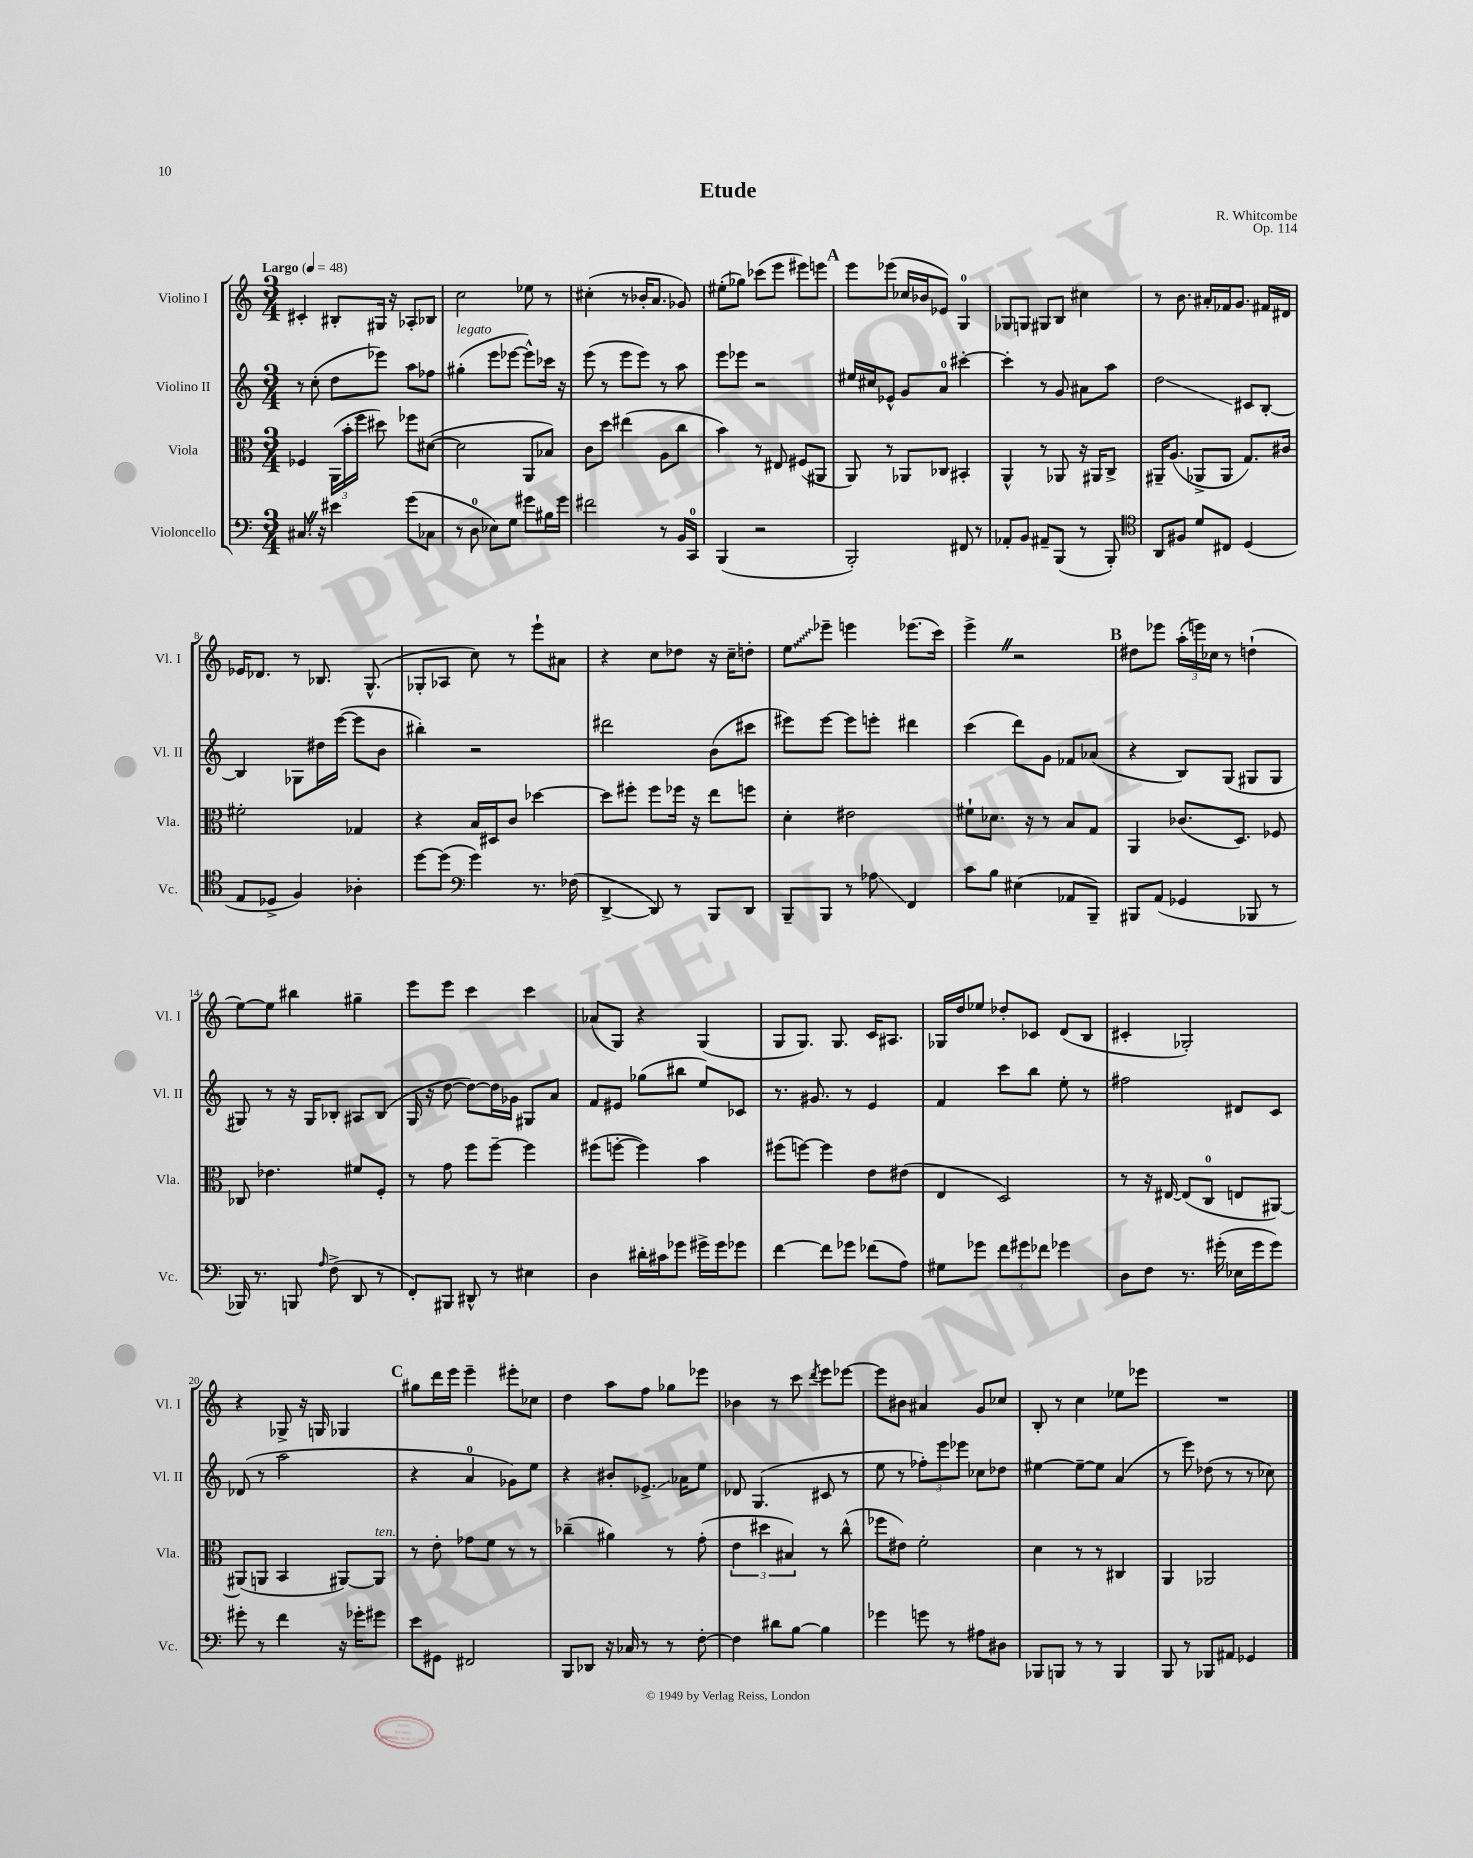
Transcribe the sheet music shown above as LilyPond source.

\header { title = "Etude" composer = "R. Whitcombe" opus = "Op. 114" }
<<
\new StaffGroup <<
\new Staff = "s0" \with { instrumentName = "Violino I" shortInstrumentName = "Vl. I" } {
    \clef treble \key c \major \numericTimeSignature \time 3/4 \tempo "Largo" 4 = 48
    \autoBeamOff cis'4-. bis8[-. gis16] r16 aes8[-. bes8] |
    c''2 ees''8 r8 |
    cis''4-.( r8 bes'16[-. a'8.] ges'8) |
    eis''8[-.( ges''8]) ces'''8[( e'''8] eis'''8[) e'''8] |
    \mark \markup { \bold "A" } e'''8[ ees'''8]( ces''16[ bes'16 ees'8]) g4-0 |
    ges8[ g8] gis8[ b8] cis''4 |
    r8 b'8. ais'16[-. fes'16 g'8.] fis'16[ dis'16] |
    ees'16[ des'8.] r8 bes8. g8.-^( |
    ges8[-. aes8] c''8) r8 e'''8[-! ais'8] |
    r4 c''8[ des''8] r16 c''16[-- d''8]-. |
    \once \override Glissando.style = #'zigzag e''8[\glissando ees'''8]-- e'''4 ees'''8.[( c'''16]) |
    e'''4-> \once \override BreathingSign.text = \markup { \musicglyph "scripts.caesura.straight" } \breathe r2 |
    \mark \markup { \bold "B" } dis''8[ ees'''8] \tuplet 3/2 { a''16[-.( e'''16) ces''16] } r8 d''4-!( |
    e''8[~) e''8] bis''4 gis''4-- |
    e'''8[ e'''8] c'''4 c'''4 |
    aes'8[( g8]) r4 g4( |
    g8[ g8.]) g8. c'16[ ais8.] |
    ges16[ d''16 ees''8] des''8[-. ces'8] d'8[( b8] |
    cis'4-. ges2-.) |
    r4 ges8-> r16 g16 ges4 |
    \mark \markup { \bold "C" } gis''8[ d'''16 e'''16] e'''4-- eis'''8[-. ces''8] |
    d''4 a''8[ f''8] ges''8[ ees'''8] |
    bes'4 r8 c'''8 \acciaccatura { d'''8 } e'''8[ ees'''8]~ |
    ees'''8[ bis'8] ais'4 g'8[ ces''8] |
    b8-. r8 c''4 ees''8[ ees'''8] |
    R2. \bar "|." |
}
\new Staff = "s1" \with { instrumentName = "Violino II" shortInstrumentName = "Vl. II" } {
    \clef treble \key c \major \numericTimeSignature \time 3/4
    \autoBeamOff r8 c''8-.( d''8[ ees'''8]) a''8[ fes''8] |
    gis''4-.^\markup { \italic "legato" }( e'''8[ ees'''8]~ ees'''8[-^) ces'''16] r16 |
    e'''8( r8 e'''8[ e'''8]) r8 a''8 |
    e'''8[ ees'''8] r2 |
    \mark \markup { \bold "A" } eis''16[ cis''16 ees'8]-^ g'8[ a'8]-0 cis'''4~-. |
    cis'''4-. r8 g'8 ais'8[ a''8] |
    d''2\glissando cis'8[ b8]~-. |
    b4 ges8[ dis''16 e'''16]~( e'''8[ b'8] |
    bis''4-.) r2 |
    dis'''2 b'8[( cis'''8] |
    eis'''8[) eis'''8]~ eis'''8[ e'''8]-. dis'''4 |
    c'''4( d'''8[) g'8] fes'8[ aes'8]( |
    \mark \markup { \bold "B" } r4 b8[) g8]( gis8[ gis8] |
    gis8) r8 r16 gis16[ bes8]-. ais8[ bes8]( |
    g16 r16 d''8~ d''8[~) d''16 ges'16] gis8[ a'8] |
    f'8[ eis'8] ges''8[( bis''8] e''8[) ces'8] |
    r8. gis'8. r8 e'4 |
    f'4 c'''8[ b''8] e''8-. r8 |
    fis''2 dis'8[ c'8] |
    des'8( r8 a''2 |
    \mark \markup { \bold "C" } r4 a'4-0 ges'8[) e''8] |
    r4 bis'8[-. ees'8.]->\glissando aes'16[ e''8] |
    des'8 g4.( cis'8 r8 |
    e''8 r8 \tuplet 3/2 { fes''8[-.) e'''8 ees'''8] } ces''8[ des''8] |
    eis''4~ eis''8[~-- eis''8] a'4( |
    r8 e'''8) des''8( r8 r8 ces''8) \bar "|." |
}
\new Staff = "s2" \with { instrumentName = "Viola" shortInstrumentName = "Vla." } {
    \clef alto \key c \major \numericTimeSignature \time 3/4
    \autoBeamOff fes4 \tuplet 3/2 { a,16[( b'16-. f''16] } dis''8) fes''8[ dis'8]~( |
    dis'2 a,8[ bes8]) |
    c'8[ d''8] eis''4( a8[ c''8] |
    b'4) r8 eis8 fis8[( ais,8] |
    \mark \markup { \bold "A" } a,8) r8 aes,8[ ces8] bis,4-. |
    a,4-^ r8 aes,8 r16 ais,16[ c8]-> |
    ais,16[-- a8.]( aes,8[-> aes,8] g8.[) cis'16] |
    fis'2-. ges4 |
    r4 b16[ dis16 c'8] des''4~ |
    des''8[ fis''8]-. fis''8[ fes''16] r16 e''8[ f''8] |
    d'4-. eis'2 |
    fis'8[-! des'8.] r16 r8 b8[ g8] |
    \mark \markup { \bold "B" } a,4 ces'8.[( d8.]) fes8 |
    ces8 ees'4. fis'8[ f8]-. |
    r8 g'8 f''8[ f''8]~-- f''4 |
    fis''8[( f''8]~-. f''4) b'4 |
    fis''8[( f''8]~) f''4 e'8[ eis'8]( |
    e4 d2) |
    r8 r16 eis16~ eis8[( c8]-0 e8[ ais,8]~) |
    ais,8[( a,8] b,4 ais,8[~) ais,8]^\markup { \italic "ten." } |
    \mark \markup { \bold "C" } r8 e'8-. ges'8[ f'8] r8 r8 |
    ces''4--( ais'4) r8 g'8-.( |
    \tuplet 3/2 { e'4 dis''4 bis4) } r8 c''8-^( |
    fes''8[ eis'8]) f'2-. |
    d'4 r8 r8 cis4 |
    a,4 aes,2 \bar "|." |
}
\new Staff = "s3" \with { instrumentName = "Violoncello" shortInstrumentName = "Vc." } {
    \clef bass \key c \major \numericTimeSignature \time 3/4
    \autoBeamOff cis8. \once \override BreathingSign.text = \markup { \musicglyph "scripts.caesura.straight" } \breathe r16 eis'4 g'8[( ces8] |
    r8 d8-0 ees8[) g8] gis'8[ bis16 gis'16] |
    fis'2 r8 b,16[ c,16]-0 |
    b,,4( r2 |
    \mark \markup { \bold "A" } b,,2-.) fis,8 r8 |
    aes,8[-. b,8] ais,8[-- b,,8]( r8 b,,8-.) |
    \clef tenor a,8[ fis8] d'8[ cis8] d4( |
    e8[ des8]-> f4) aes4-. |
    d''8[~ d''8]( \clef bass g'4) r8. fes16( |
    d,4~-> d,8) r8 b,,8[ d,8] |
    b,,8[-- b,,8] r8 aes8\glissando f,4 |
    c'8[ b8] eis4( aes,8[ b,,8]--) |
    \mark \markup { \bold "B" } bis,,8[ a,8]( ges,4 bes,,8 r8 |
    bes,,16) r8. b,,8 \grace { a16 } f8->( d,8 r8 |
    f,8[-.) bis,,8] dis,8-^ r8 eis4 |
    d4 dis'16[-. cis'16 ges'8] gis'16[-> gis'16 ges'8] |
    f'4~ f'8[ ges'8] fes'8[( a8]) |
    gis8[ ges'8] \tuplet 3/2 { f'8[ gis'8 fes'8] } ges'4 |
    d8[ f8] r8. gis'16-.( ees16[ gis'16 gis'8]) |
    gis'8-. r8 f'4 r16 ges'16[-. gis'8] |
    \mark \markup { \bold "C" } e'8[ gis,8] fis,2 |
    b,,8[ des,8] r16 ces16 r8 r8 f8~-. |
    f4 dis'8[ b8]~ b4 |
    ges'4 g'8 r8 ais8[ dis8] |
    bes,,8[ b,,8] r8 r8 b,,4 |
    b,,8 r8 bes,,8[ ais,8] ges,4 \bar "|." |
}
>>
>>
